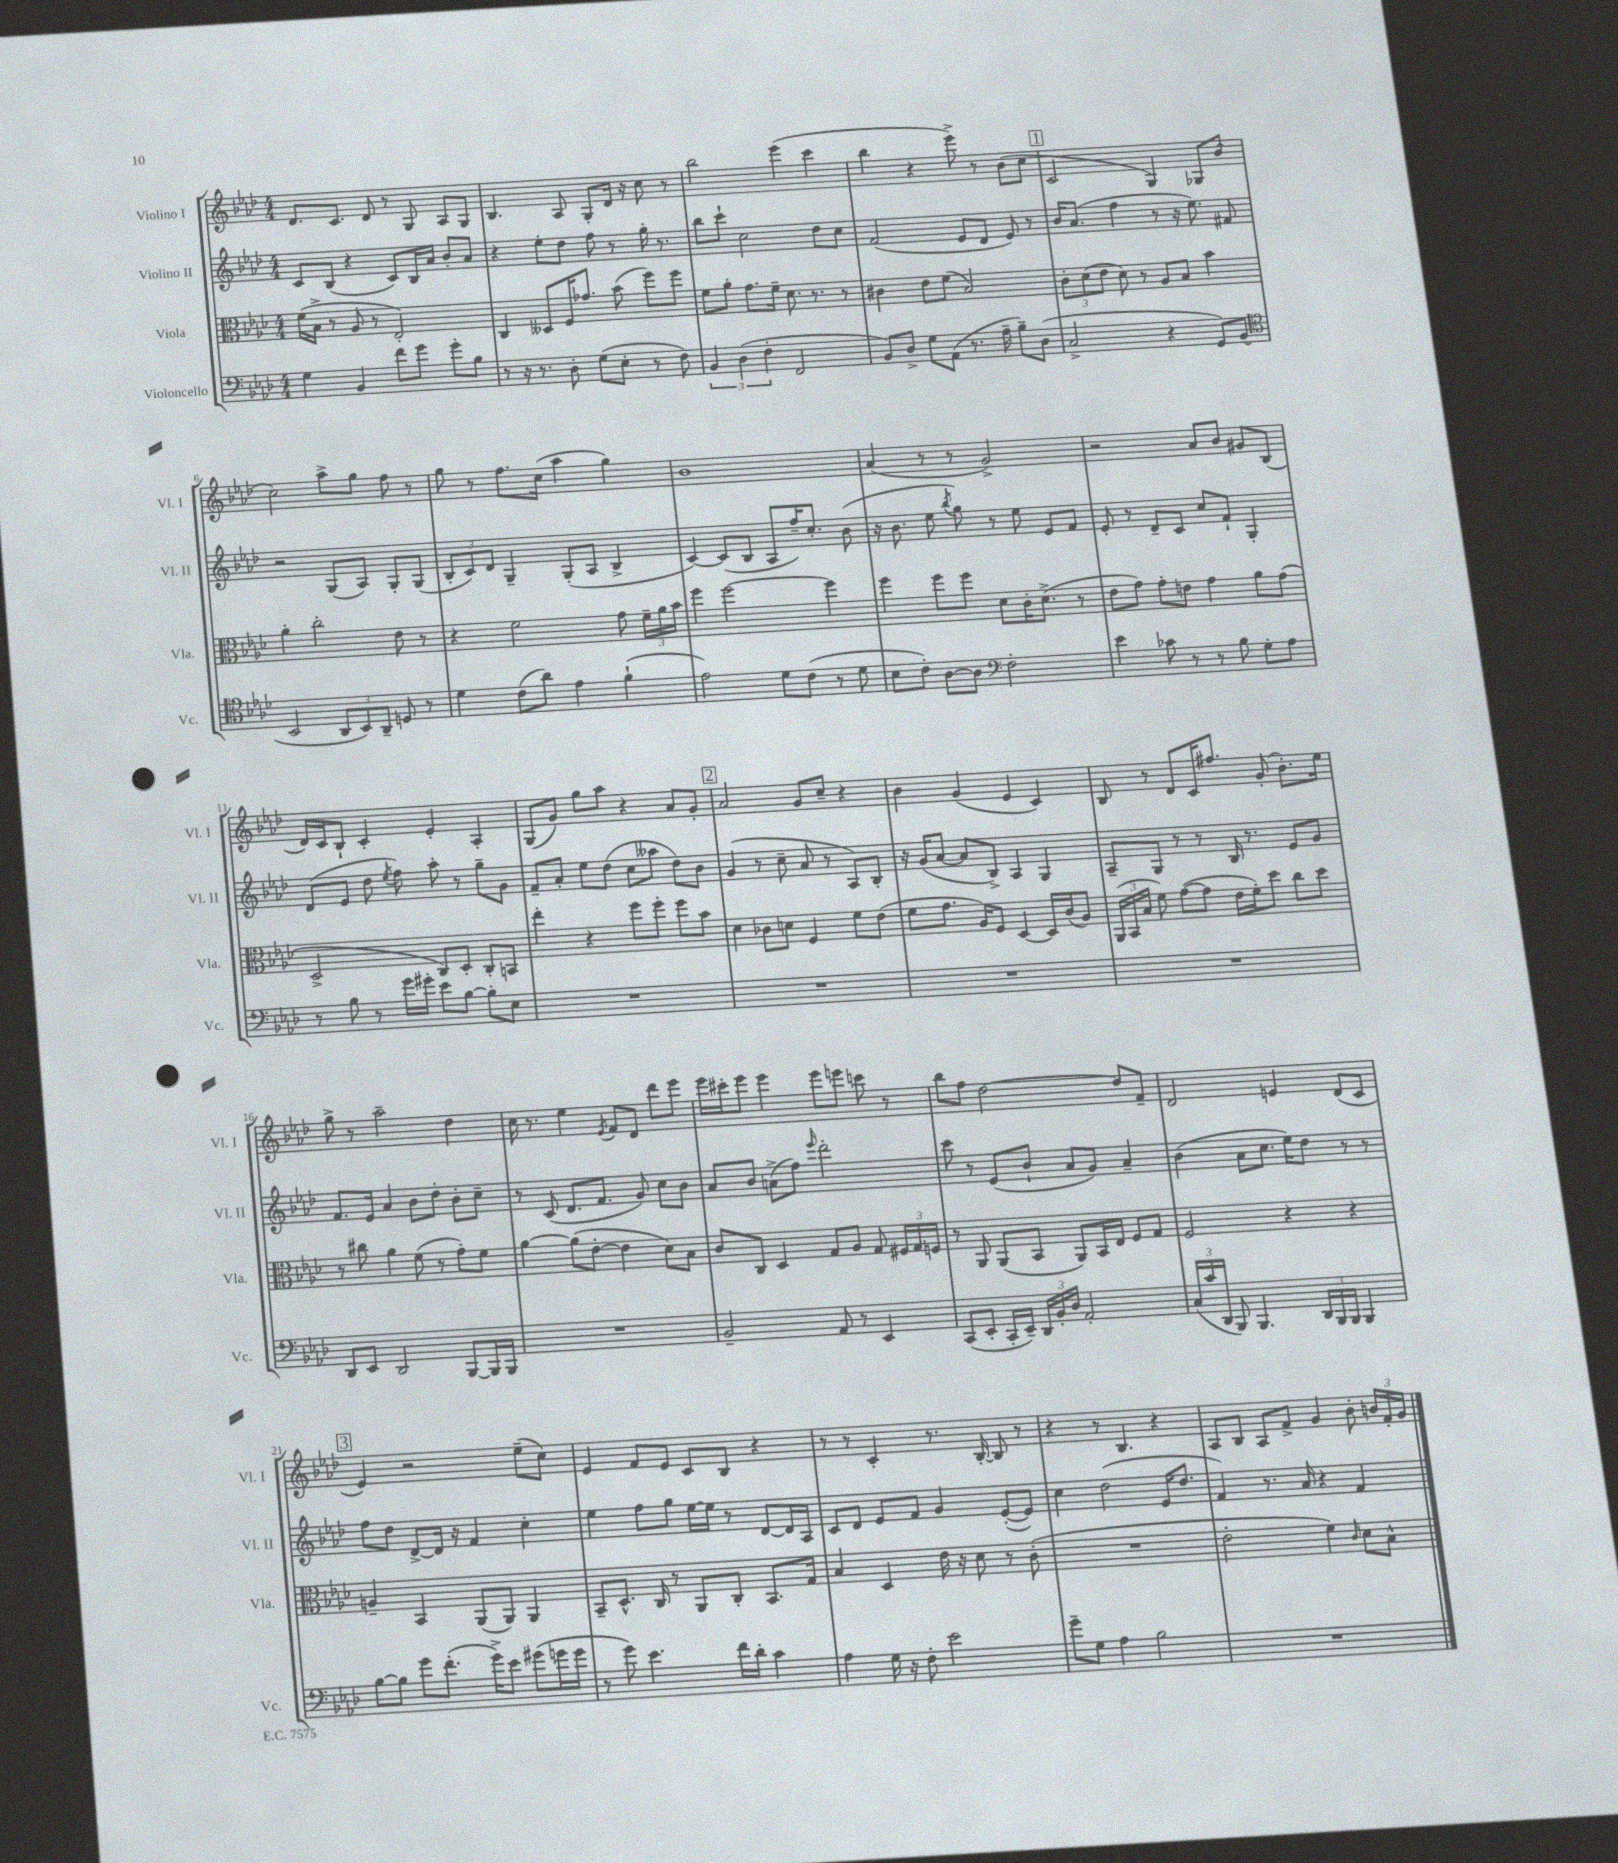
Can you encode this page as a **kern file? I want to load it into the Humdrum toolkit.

**kern	**kern	**kern	**kern
*part4	*part3	*part2	*part1
*staff4	*staff3	*staff2	*staff1
*I"Violoncello	*I"Viola	*I"Violino II	*I"Violino I
*I'Vc.	*I'Vla.	*I'Vl. II	*I'Vl. I
*clefF4	*clefC3	*clefG2	*clefG2
*k[b-e-a-d-]	*k[b-e-a-d-]	*k[b-e-a-d-]	*k[b-e-a-d-]
*M4/4	*M4/4	*M4/4	*M4/4
=1	=1	=1	=1
4G\	(16f\LL	8c/L	8.d-/L
.	16B-^\JJ	.	.
.	8r	(8B-/J	.
.	.	.	8.c/J
4BB-/	8A-/	4r	.
.	8r	.	8d-/
8f\L	2E-'/)	8c/L)	8r
8g\J	.	16B-/L	8G/
.	.	16a-/JJ	.
8g'\L	.	8b-'/L	8A-/L
8B-\J	.	8a-/J	8G/J
=2	=2	=2	=2
8r	4C/	4r	4.B-/
16r	.	.	.
8.r	.	.	.
.	8D--X/L	8ee-'\L	.
8D-'\	16F/K	8dd-\J	8A-/
.	8.g-X/J	.	.
(8G\L	.	8ff\	8G'/L
8E-'\J	(8b-\	8r	16d-/Jk
.	.	.	16r
8r	8ff\L)	16gg'\	8cc\
.	.	8.r	.
8F\)	8ff\J	.	8r
=3	=3	=3	=3
6BB-/	8f\L	8bb-\L	2bb-\
.	8a-'\J	8ccc`\J	.
(6D-\	.	.	.
.	8.g\L	2cc\	.
6F'\	.	.	.
.	16f~\Jk	.	.
2FF/	8.d-\	.	(4eee-\
.	8.r	.	.
.	.	8dd-\L	4ccc\
.	8r	8cc\J	.
=4	=4	=4	=4
8BB-/L)	4c#X\	(2f/	4bb-\
8D-^/J	.	.	.
8G\L	8e-\L	.	4r
(8AA-\J	(8f\J	.	.
8.r	2B-/)	8e-/L	8eee-^\)
.	.	8d-/J	8r
16A-~\	.	.	.
8B-~\L)	.	8e-/)	(8b-\L
(8D-\J	.	8r	8cc\J
!!LO:REH:place=s1:t=1
=5	=5	=5	=5
2C^/	12c'\L	16b-/KL	2c/
.	.	(8.a-/J	.
.	(12d-\	.	.
.	12e-\J	.	.
.	8d-\)	4ff\	.
.	8r	.	.
4r	8A-/L	8r	4G/)
.	8B-/J	16r	.
.	.	8.ee-\)	.
8GG/L)	4b-\	.	8G-X/L
(8BB-/J	.	8f#X/	(8b-/J
!!LO:LB:g=z
=6	=6	=6	=6
*clefC4	*	*	*
2BB-/	4a-'\	2r	2cc\)
.	2cc'\	.	.
12AA-/L	.	(8G/L	8aa-^\L
12BB-/)	.	.	.
.	.	8A-/J)	8gg\J
12AA-~/J	.	.	.
8Dn/	8e-\	8G'/L	8ff\
8r	8r	(8G/J	8r
=7	=7	=7	=7
4d-\	4r	12B-'/L	8gg\
.	.	12c/)	.
.	.	.	8r
.	.	12d-/J	.
(8c\L	2f\	4G~/	8.ff\L
8a-\J)	.	.	.
.	.	.	(16cc\Jk
4e-\	.	(8G'/L	4aa-\
.	.	8A-/J	.
(4f`\	8g\	4B-^/	4gg\)
.	24f~\LL	.	.
.	24a-\	.	.
.	24b-\JJ	.	.
=8	=8	=8	=8
2e-\)	4ff\	[4c/)	1b-
.	[2ff\	(8c/L]	.
.	.	8B-/J	.
8d-\L	.	8A-/L	.
(8c\J	.	16ff~/K)	.
.	.	8.cc'/J	.
8r	4ff\]	.	.
8d-\	.	(8b-\	.
=9	=9	=9	=9
8B-\L	4ff\	16r	(4a-/
.	.	8.b-\	.
8c'\J)	.	.	.
[8A-\L	8ff\L	8ee-\	8r
.	.	8qbb-/	.
8A-\J]	8ff\J	8gg\)	8r
*clefF4	*	*	*
2F'\	8d-\L	8r	2g^/)
.	16c'\K	8ee-\	.
.	(8.d-^\J	.	.
.	.	8e-/L	.
.	8r	8f/J	.
=10	=10	=10	=10
4e-\	8e-\L	8e-'/	2r
.	8g\J)	8r	.
8c-X\	8g'\L	8d-~/L	.
8r	8en\J	8c/J	.
8r	4g\	8cc/L	8a-/L
8B-\	.	8f`/J	8b-/J
8G'\L	8a-\L	4G'/	8g#X/L
8A-\J	(8g\J	.	(8B-/J
!!LO:LB:g=z
=11	=11	=11	=11
8r	2D-^/	(8d-/L	16d-/LL)
.	.	.	16c/J
8B-\	.	8e-/J	8B-`/J
8r	.	8dd-\	4c'/
.	.	8qee-/	.
16g\LL	.	8ff\)	.
16g#X'\JJ	.	.	.
8e-\L	8C/L)	8aa-'\	4e-'/
[8B-\J	8D-'/J	8r	.
8B-'\L]	8C'/L	8gg~\L	4A-'/
8E-\J	8BBn/J	8g\J	.
=12	=12	=12	=12
1r	4ee-'\	8f~/L	(8G/L
.	.	8a-'/J	8g/J)
.	4r	8ee-\L	8gg\L
.	.	(8dd-\J	8aa-\J
.	8ff\L	8cc\L	4r
.	8ff'\J	8aa--X\J	.
.	8ff\L	8dd-\L)	8a-/L
.	8b-\J	8b-\J	8g'/J
!!LO:REH:place=s1:t=2
=13	=13	=13	=13
1r	4d-\	(4g/	2a-/
.	8c-X\L	8r	.
.	8dn\J	8cc~\	.
.	4F/	8a-/	8g/L
.	.	8r	8cc~/J
.	8f\L	8A-/L)	4r
.	(8e-\J	8B-'/J	.
=14	=14	=14	=14
1r	8f\L	16r	4b-\
.	.	(16g/KL	.
.	8.g\J	[8a-/J	.
.	.	8a-/L]	(4g/
.	16A-/KL)	.	.
.	8F/J	8B-^/J)	.
.	[4D-/	4A-/	4e-/
.	16D-/LL]	4G/	4c/)
.	(16c/J	.	.
.	8A-/J)	.	.
=15	=15	=15	=15
1r	(24AA-/LL	8A-~/L	8B-/
.	24BB-/	.	.
.	24B-/JJ	.	.
.	8f\)	8G/J	8r
.	([8g\L	8r	8d-/L
.	8g\J]	8r	16c/K
.	.	.	8.ff#X/J
.	16e-\LL	16B-/	.
.	16f'\J)	8.r	.
.	8dd-\J	.	(8g'/
.	8cc\L	8e-/L	8.b-'\L)
.	8dd-\J	8g/J	.
.	.	.	16ee-\Jk
!!LO:LB:g=z
=16	=16	=16	=16
8DD-/L	8r	8.f/L	8gg^\
8EE-/J	8cc#X\	.	8r
.	.	16e-/Jk	.
2DD-/	4a-\	4a-/	2aa-~\
.	(8f\	8b-\L	.
.	8r	8dd-'\J	.
[8BBB-/L	8g'\L)	8b-'\L	4dd-\
16BBB-/L]	8f\J	8cc~\J	.
16BBB-/JJ	.	.	.
=17	=17	=17	=17
1r	[4a-\	8r	16cc\
.	.	.	8.r
.	.	(8c/	.
.	(8a-\L]	8.d-/L	4ee-\
.	[8e-'\J	.	.
.	.	8.f/J	.
.	.	.	8qe-/
.	4e-\]	.	8f/L
.	.	8g/)	8d-/J
.	8d-\L)	8cc\L	8ddd-\L
.	8B-\J	8b-\J	8eee-\J
=18	=18	=18	=18
2BB-~/	8c/L	8a-/L	16eee-\LL
.	.	.	16ccc#X'\J
.	8C/J	8b-/J	8eee-\J
.	4D-/	(8an^\L	4eee-\
.	.	8ff\J)	.
.	.	16qqeee-/	.
8AA-/	8G/L	2ddd-'\	8eee-\L
8r	8A-/J	.	8eeen\J
4EE-/	8G/	.	8cccn\
.	24F#X/LL	.	8r
.	24G/	.	.
.	24Fn/JJ	.	.
=19	=19	=19	=19
(8CC/L	8r	8ccc\	8bb-\L
8EE-'/J	8AA-/	8r	8ff\J
16CC'/LL	(8AA-/L	(8e-/L	[2dd-\
16EE-~/JJ)	.	.	.
24DD-/LL	8BB-/J	8b-`/J	.
24BB-'/	.	.	.
24D-/JJ	.	.	.
2AA-'/	8AA-/L)	8a-/L	.
.	16BB-/L	8g/J)	.
.	16E-/JJ	.	.
.	8F/L	4a-~/	8dd-/L]
.	8G/J	.	8f~/J
=20	=20	=20	=20
(24C/LL	2F/	(4b-\	2d-/
24c/	.	.	.
24DD-/JJ	.	.	.
8BBB-/)	.	.	.
4.BBB-/	.	8a-\L	.
.	.	8.cc\J	.
.	4r	.	4en/
.	.	16ee-\KL)	.
24DD-/LL	.	8dd-\J	.
24BBB-/	.	.	.
24BBB-/JJ	.	.	.
4BBB-/	4r	8r	(8d-/L
.	.	8r	8c/J
!!LO:LB:g=z
!!LO:REH:place=s1:t=3
=21	=21	=21	=21
[8B-\L	4An~/	8ff\L	4e-/)
8B-\J]	.	8dd-\J	.
8g\L	4BB-/	[8d-^/L	2r
(8.f'\J	.	16d-/Jk]	.
.	.	16r	.
.	(8AA-/L	4f/	.
16g^\KL)	.	.	.
8e-\J	8AA-/J)	.	.
(8g#X\L	4AA-/	4cc'\	(8ee-~\L
16gn\L	.	.	8cc\J)
16g\JJ	.	.	.
=22	=22	=22	=22
8r	8BB-~/L	4ee-\	4e-/
8g\)	8.D-^^/J	.	.
4.e-\	.	8ff\L	8f/L
.	16C/	.	.
.	8r	8gg\J	8e-/J
.	8AA-/L	[16ee-\LL	8c/L
.	.	16ee-\JJ]	.
16f\LL	8C'/J	8r	8B-/J
16d-'\JJ	.	.	.
4c\	8.BB-/L	[8d-/L	4r
.	.	16d-/L]	.
.	16G/Jk	16A-/JJ	.
=23	=23	=23	=23
4A-\	4B-/	8c/L	8r
.	.	8d-/J	8r
16G\	4D-/	8e-/L	4c'/
16r	.	.	.
8F'\	.	8f/J	.
2e-\	16e-\	4g/	8.r
.	16r	.	.
.	8d-\	.	.
.	.	.	[16B-'/
.	8r	([8e-'/L	8B-/]
.	(8c'\	8e-/J])	8r
=24	=24	=24	=24
8g~\L	1r	4cc\	4r
8G\J	.	.	.
4A-\	.	(2dd-\	8r
.	.	.	4.B-/
2B-\	.	.	.
.	.	16e-/KL	4r
.	.	8.dd-/J	.
=25	=25	=25	=25
1r	2e-'\	4f/)	8A-/L
.	.	.	8B-/J
.	.	8.r	8A-/L
.	.	.	8f^/J
.	.	16a-/	.
.	4f\)	4r	4g/
.	16qqc/	.	.
.	8d-\L	4f/	8b-'\
.	8B-^^\J	.	24bn/LL
.	.	.	24f'/
.	.	.	24g/JJ
==	==	==	==
*-	*-	*-	*-
